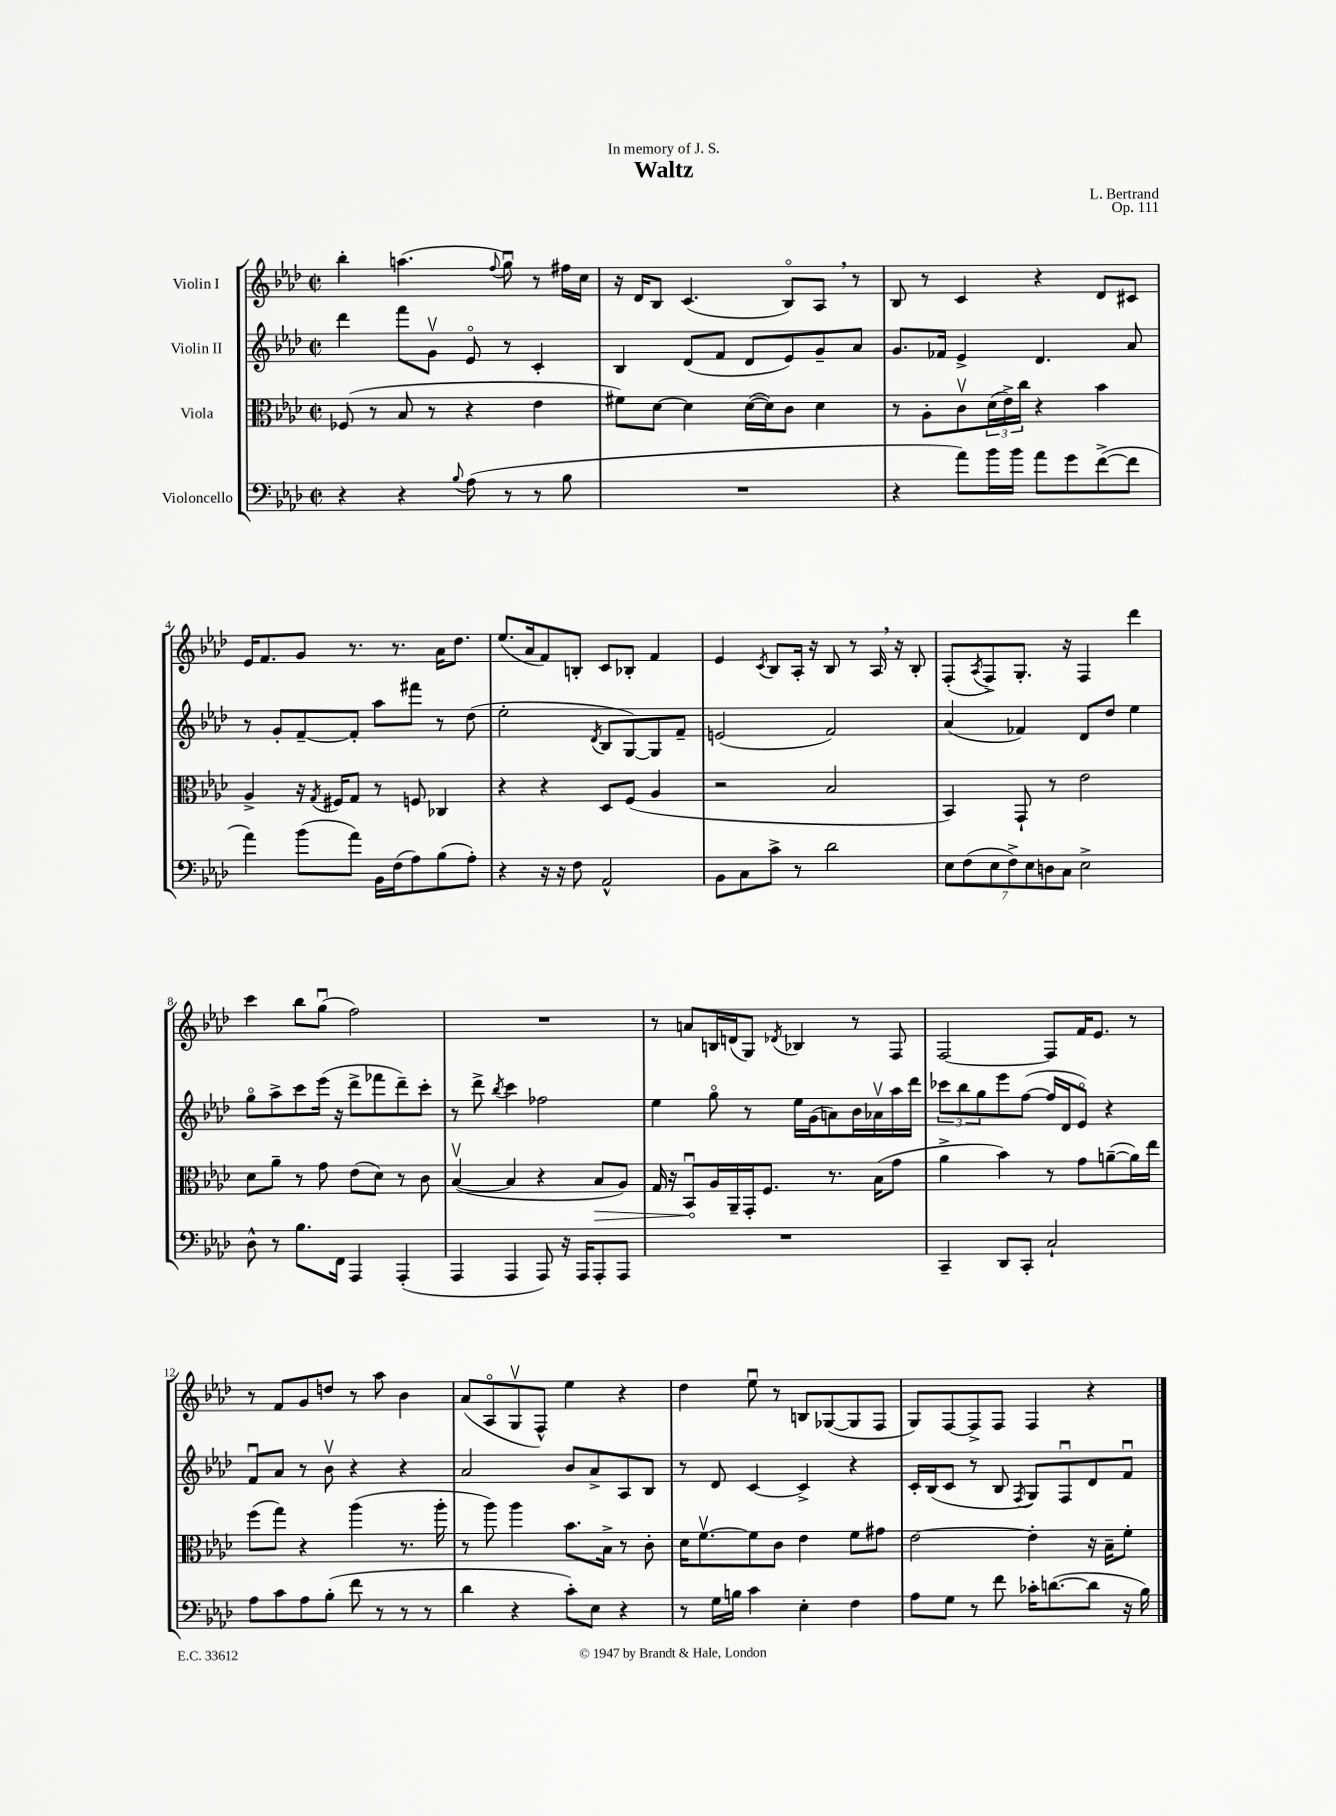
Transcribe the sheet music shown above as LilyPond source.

\header { title = "Waltz" composer = "L. Bertrand" dedication = "In memory of J. S." opus = "Op. 111" }
<<
\new StaffGroup <<
\new Staff = "s0" \with { instrumentName = "Violin I" } {
    \clef treble \key aes \major \defaultTimeSignature \time 2/2
    bes''4-. a''4.( \appoggiatura { f''8 } g''8\downbow) r8 fis''16 c''16 |
    r16 des'16 bes8 c'4.( bes8\flageolet) aes8 \breathe r8 |
    bes8 r8 c'4 r4 des'8 cis'8 |
    ees'16 f'8. g'8 r8. r8. aes'16 des''8. |
    ees''8.( aes'16 f'8) b8-. c'8 bes8-. f'4 |
    ees'4 \acciaccatura { c'8 } bes8 aes16-. r16 bes8 r8 aes16 \breathe r16 bes8-. |
    f8-.( \acciaccatura { aes8 } f8->) g8.-. r16 f4 des'''4 |
    c'''4 bes''8 g''8\downbow( f''2) |
    R1 |
    r8 a'8 b16 d'16( g8) \acciaccatura { des'8 } bes4 r8 f8 |
    f2~ f8 f'16 ees'8. r8 |
    r8 f'8 g'8 d''8 r8 aes''8 bes'4 |
    aes'8( aes8\flageolet g8\upbow f8-^) ees''4 r4 |
    des''4 ees''8\downbow r8 b8 ges8~( ges8 f8 |
    g8) f8~ f8-> f8 f4 r4 \bar "|." |
}
\new Staff = "s1" \with { instrumentName = "Violin II" } {
    \clef treble \key aes \major \defaultTimeSignature \time 2/2
    des'''4 f'''8 g'8\upbow ees'8\flageolet r8 c'4-. |
    bes4 des'8( f'8 des'8 ees'8) g'8-- aes'8 |
    g'8. fes'16 ees'4-> des'4. aes'8 |
    r8 g'8-. f'8~-- f'8-. aes''8 fis'''8 r8 des''8( |
    ees''2-. \acciaccatura { des'8 } bes8 g8~) g8 f'8-- |
    e'2( f'2) |
    aes'4( fes'4) des'8 des''8 ees''4 |
    g''8\flageolet aes''8-> c'''8 ees'''16( r16 des'''8-> fes'''8 des'''8--) c'''8-. |
    r8 des'''8-> \acciaccatura { bes''8 } c'''4 fes''2 |
    ees''4 g''8\flageolet r8 ees''16 g'16( a'8) bes'16 aes'16\upbow aes''16 des'''16 |
    \tuplet 3/2 { ces'''8 bes''8 g''8 } ees'''8 f''8~( f''16 des'16 ees'8\flageolet) r4 |
    f'8\downbow aes'8 r8 bes'8\upbow r4 r4 |
    aes'2 bes'8 aes'8-> aes8 bes8 |
    r8 des'8 c'4~ c'4-> r4 |
    c'16-. bes16( c'8 r8 bes8 \acciaccatura { f8 } g8) f8\downbow des'8 f'8\downbow \bar "|." |
}
\new Staff = "s2" \with { instrumentName = "Viola" } {
    \clef alto \key aes \major \defaultTimeSignature \time 2/2
    fes8( r8 bes8 r8 r4 ees'4 |
    fis'8) des'8~ des'4 des'16~( des'16) c'8 des'4 |
    r8 aes8-. c'8\upbow \tuplet 3/2 { des'16( ees'16->) c''16 } r4 bes'4 |
    aes4-> r16 \acciaccatura { g8 } fis16 g8 r8 f8 ces4 |
    r4 r4 des8 f8( aes4 |
    r2 bes2 |
    bes,4) g,8-! r8 ees'2 |
    des'8 aes'8-- r8 g'8 ees'8( des'8) r8 c'8 |
    bes4~\upbow( bes4 r4 \once \override Hairpin.circled-tip = ##t bes8\> aes8) |
    g16 r16 bes,8\downbow\! aes16 aes,16-- g,16-. f8. r8. bes16( g'8 |
    aes'4-> bes'4) r8 g'8 a'8~--( a'16) ees''16 |
    f''8( g''8) r4 aes''4( r8. aes''16-. |
    r8 aes''8) aes''4 bes'8. bes16-> r8 c'8-. |
    des'16 f'8.~\upbow f'8 c'8 ees'4 f'8 gis'8 |
    ees'2~ ees'4-. r16 bes16-- f'8-. \bar "|." |
}
\new Staff = "s3" \with { instrumentName = "Violoncello" } {
    \clef bass \key aes \major \defaultTimeSignature \time 2/2
    r4 r4 \appoggiatura { bes8 } aes8( r8 r8 bes8 |
    R1 |
    r4 aes'8) bes'16 bes'16 aes'8 g'8 f'8~->( f'8 |
    aes'4) bes'8( aes'8) bes,16 f16( aes8) bes8( aes8-.) |
    r4 r16 r16 f8 aes,2-^ |
    bes,8 c8 c'8-> r8 des'2 |
    \tuplet 7/4 { ees8 f8( ees8 f8->) ees8 d8 c8 } ees2-> |
    des8-^ r8 bes8. f,16 aes,,4 aes,,4-.( |
    aes,,4 aes,,4 aes,,8) r16 aes,,16 aes,,8-. aes,,8 |
    R1 |
    c,4-- des,8 c,8-. c2-! |
    aes8 c'8 aes8 bes8-.( f'8 r8 r8 r8 |
    des'4 r4 c'8-.) ees8 r4 |
    r8 g16 b16 c'4 ees4-. f4 |
    aes8 g8 r8 f'8 ces'16-. d'8.~( d'8 r16 bes16) \bar "|." |
}
>>
>>
